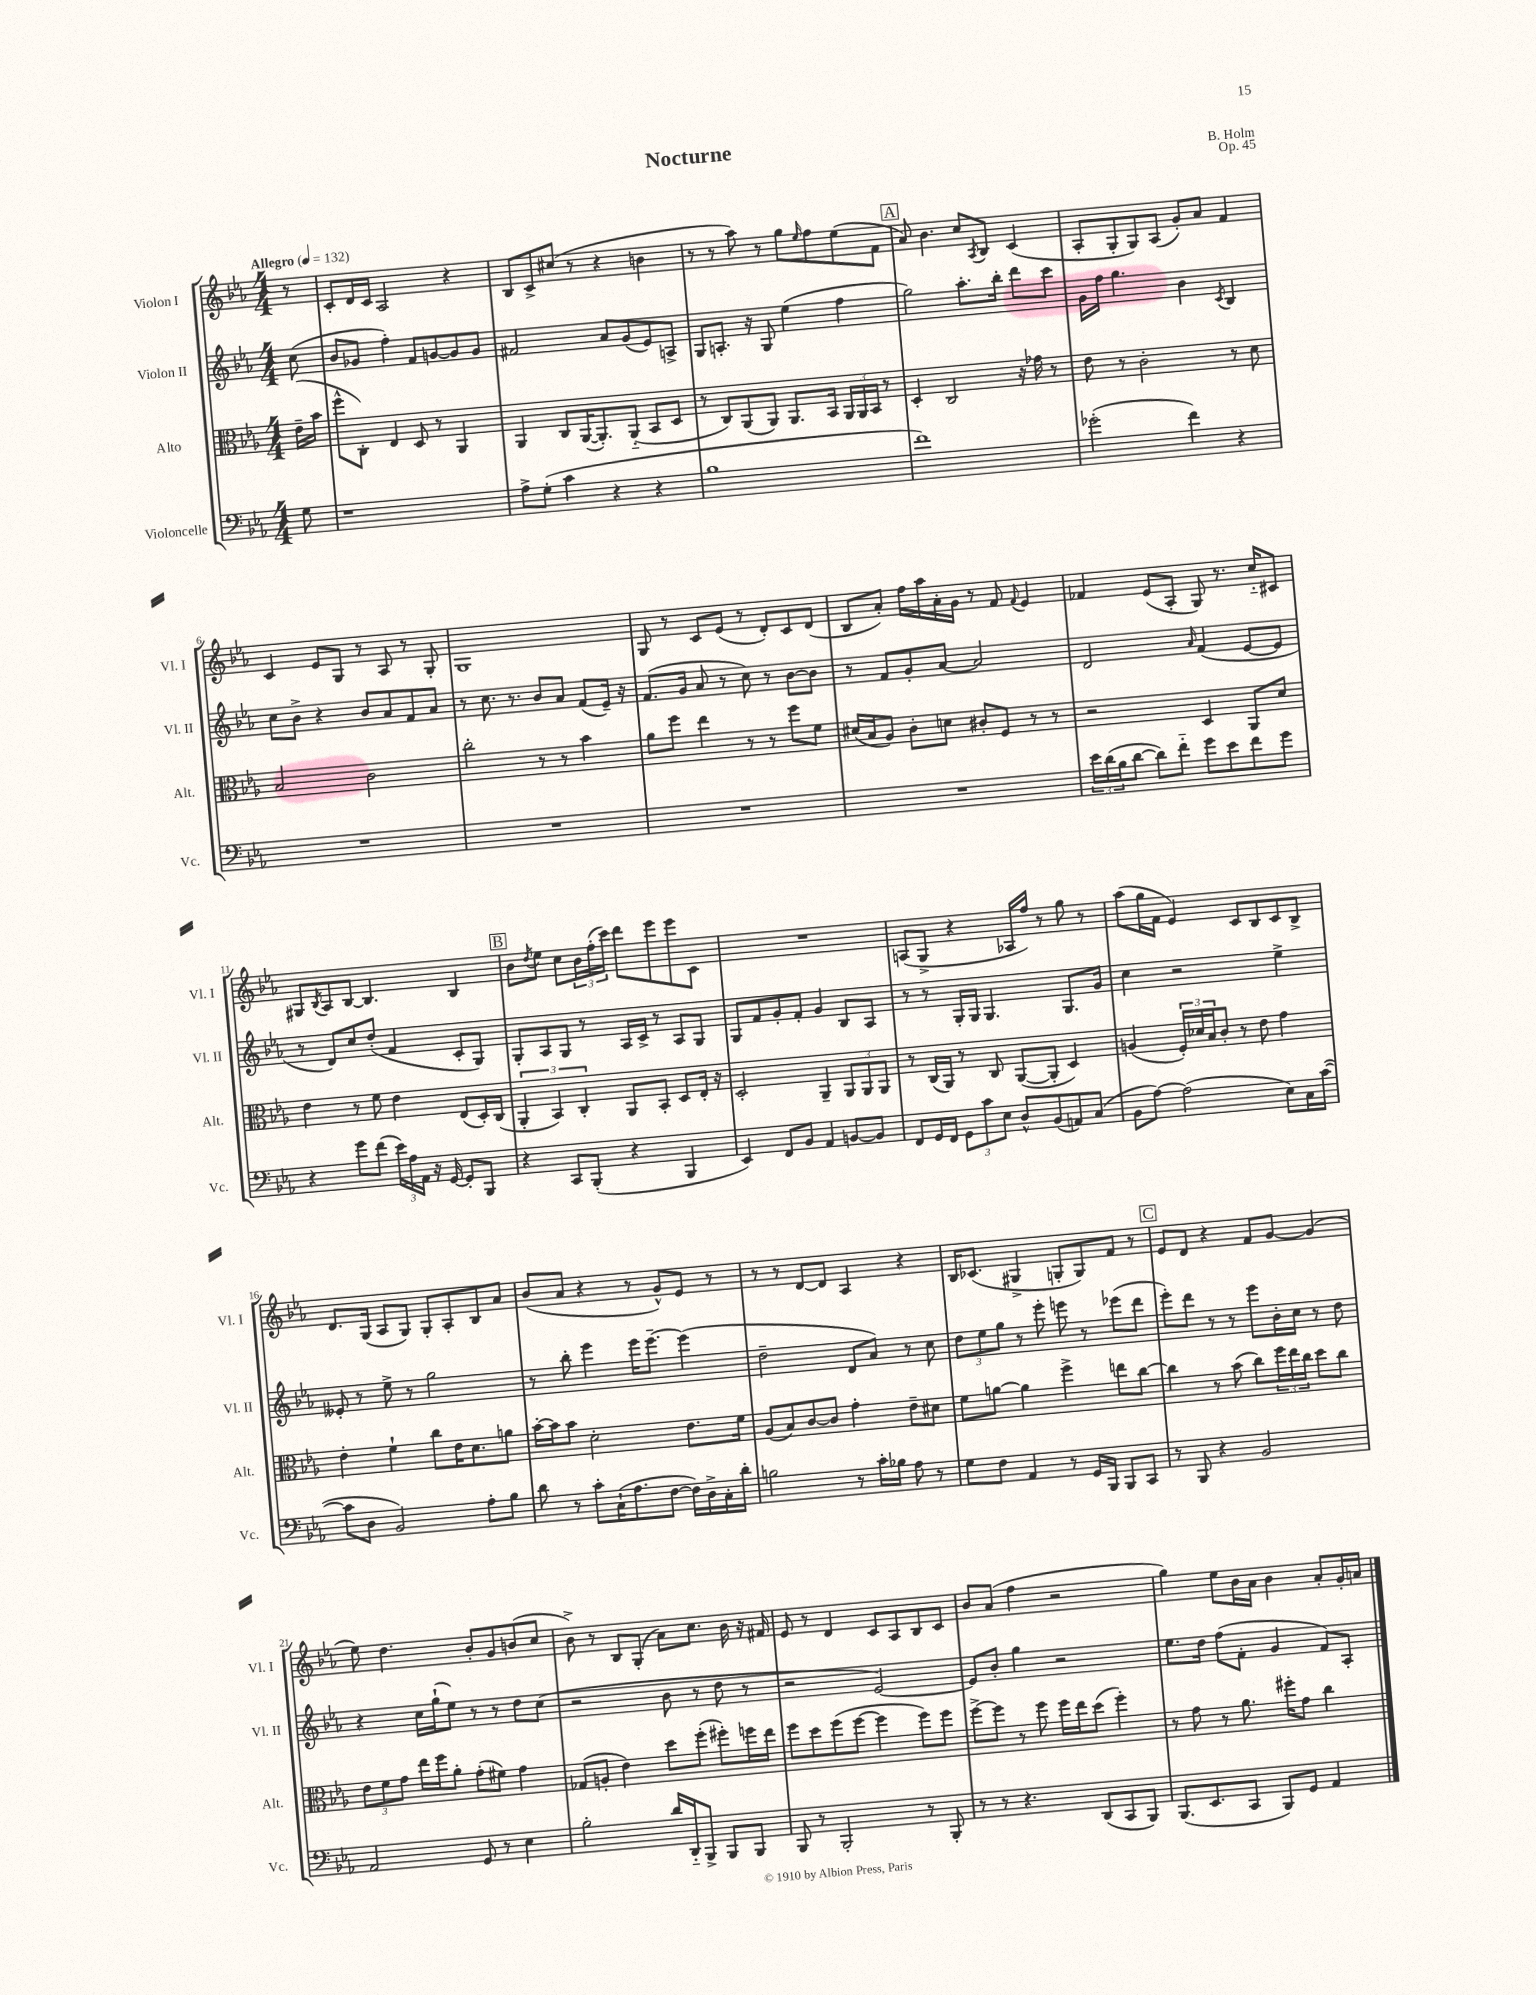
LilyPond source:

\header { title = "Nocturne" composer = "B. Holm" opus = "Op. 45" }
<<
\new StaffGroup <<
\new Staff = "s0" \with { instrumentName = "Violon I" shortInstrumentName = "Vl. I" } {
    \clef treble \key ees \major \numericTimeSignature \time 4/4 \partial 8 \tempo "Allegro" 4 = 132
    r8 |
    c'8-. d'16 c'16 aes2 r4 |
    bes8 c'8-> cis''8( r8 r4 b'4 |
    r8 r8 aes''8) r8 g''8 \grace { ees''16 } f''8 ees''8( f'8 |
    \mark \markup { \box "A" } aes'8) bes'4. c''8 \acciaccatura { aes8 } bes8 c'4( |
    aes8-. g8-. g8) aes8( g'8-.) aes'8 f'4 |
    c'4 ees'8 g8 r8 aes8 r8 g8-. |
    g1 |
    g8 r8 c'8 ees'8( r8 d'8-.) c'8 d'8( |
    bes8 aes'8-.) f''16 aes''16 aes'16-. g'16 r8 f'8 \appoggiatura { f'8 } ees'4 |
    fes'4 ees'8( aes8-. g8) r8. c''16-_ cis'8 |
    gis8 \acciaccatura { bes8 } aes8 bes8~ bes4. bes4 |
    \mark \markup { \box "B" } bes'8 \acciaccatura { d''8 } ees''8 c''8 \tuplet 3/2 { bes'16 f''16-.( c'''16) } d'''8 ees'''8 ees'''8 c'8 |
    R1 |
    a8( g8-> r4 aes16 f''16) r8 g''8 r8 |
    aes''8( g''16 f'16 ees'4) c'8 bes8 c'8 bes8-> |
    d'8. g16( aes8 g8) g8-. aes8-. bes8 aes'8 |
    bes'8( aes'8 r4 r8 g'8-^) ees'8 r8 |
    r8 r8 d'8~ d'8 aes4 r4 |
    bes16 ces'8.( gis4-> g8-. g8) f'8 r8 |
    \mark \markup { \box "C" } ees'8 d'8 r4 f'8 g'8~ g'4( |
    ees''8) d''4. bes'8-. g'8 b'8( c''8 |
    bes'8->) r8 bes8 g8-.( aes'8) c''8. bes'16 r16 fis'16 |
    ees'8 r8 d'4 c'8 aes8 bes8 c'8 |
    bes'8 aes'8( f''4 r2 |
    g''4) ees''8 bes'16 aes'16 bes'4 aes'8-. g'16-. a'16 \bar "|." |
}
\new Staff = "s1" \with { instrumentName = "Violon II" shortInstrumentName = "Vl. II" } {
    \clef treble \key ees \major \numericTimeSignature \time 4/4 \partial 8
    c''8( |
    bes'8 ges'8 f''4-.) f'8 g'8~ g'8 g'8 |
    fis'2 aes'8 g'8( ees'8) a8-> |
    g8 a8.-. r16 g8 ees''4( f''4 |
    \mark \markup { \box "A" } g''2) aes''8.-. bes''16-. d'''8 c'''8 |
    g'16 f''16 g''4. bes'4 \acciaccatura { c'8 } bes4 |
    c''8 bes'8-> r4 bes'8 aes'8 f'8 aes'8 |
    r8 c''8. r8. bes'8 aes'8 f'8( ees'16--) r16 |
    f'8.( g'16 aes'8 r8 c''8) r8 bes'8~ bes'8 |
    r8 f'8 g'8-. aes'8~ aes'2 |
    d'2 \grace { aes'16 } f'4( ees'8~ ees'8 |
    r8 d'8) c''8 d''8-.( f'4 c'8-. g8) |
    \mark \markup { \box "B" } g8-. aes8 g8 r8 aes16 c'16-> r8 aes8 g8 |
    g8 f'8 g'8-. f'8-. g'4 bes8 aes8 |
    r8 r8 g16-. g16 g4. g8. g'16 |
    c''4 r2 ees''4-> |
    eeses'8-. r8 ees''8-> r8 g''2 |
    r8 bes''8-. ees'''4 ees'''16 ees'''8.~-- ees'''4( |
    d''2-- d'8 aes'8) r8 c''8 |
    \tuplet 3/2 { d''8 ees''8 g''8 } r8 ees'''8-. e'''8 r8 ees'''8( d'''8 |
    \mark \markup { \box "C" } ees'''8-.) d'''8 r8 r8 ees'''8 bes'16-. c''16 r8 d''8 |
    r4 c''16 g''16-!( ees''8) r8 r8 d''8 c''8( |
    r2 bes'8 r8 d''8 r8 |
    r2 ees'2~) |
    ees'8 bes'8-. g''4 r2 |
    ees''8. d''16 f''8( f'8-. g'4 f'8) aes8-. \bar "|." |
}
\new Staff = "s2" \with { instrumentName = "Alto" shortInstrumentName = "Alt." } {
    \clef alto \key ees \major \numericTimeSignature \time 4/4 \partial 8
    ees'16--( bes'16 |
    f''8-^ c8-.) ees4 d8 r8 aes,4 |
    aes,4 c8 aes,16~( aes,8.-.) aes,8-_( bes,8 d8 |
    r8 c8) aes,8( aes,8) aes,8. bes,16 \tuplet 3/2 { aes,16 aes,16 bes,16 } r8 |
    \mark \markup { \box "A" } d4-. c2 r16 ges'16 r8 |
    ees'8 r8 c'2-. r8 d'8 |
    bes2 c'2 |
    c''2-. r8 r8 bes'4 |
    aes'8 f''8 ees''4 r8 r8 f''8 f'8 |
    dis'16( bes16 aes8) c'8-. d'8 cis'8-. f8 r8 r8 |
    r2 d4 aes,8 d'8 |
    ees'4 r8 f'8 ees'4 ees8( d16-.) c16( |
    \mark \markup { \box "B" } \tuplet 3/2 { aes,4-. bes,4) c4-. } aes,8 bes,8-. d8 ees16-. r16 |
    d2-. aes,4-- \tuplet 3/2 { aes,8 aes,8 aes,8 } |
    r8 c16( aes,16) r8 c8 aes,8~( aes,8-. d4) |
    a4( \tuplet 3/2 { f16-.) des'16 bes16 } c'8-. r8 ees'8 g'4 |
    ees'4-. f'4-! c''8 ees'16 d'8. a'8 |
    bes'16~-. bes'16 bes'8 d'2-. ees'8. f'16 |
    aes8( bes8) c'8~ c'8 g'4-. ees'8-- dis'8 |
    f'8 a'8~ a'4 f''4-> e''8 c''8~ |
    \mark \markup { \box "C" } c''4 r8 bes'8( c''8) \tuplet 3/2 { f''16 ees''16 c''16 } d''8 c''8 |
    \tuplet 3/2 { ees'8 f'8 g'8 } ees''16 f''16 aes'8-. g'8-.( fis'8) g'4 |
    ges8( a8-. ees'4) d''8 f''8-.( fis''8-.) f''16 ees''16 |
    f''8 d''8 f''8( f''8~ f''4 f''8) f''8 |
    f''8~-> f''8 r8 f''8 f''16 ees''16 d''8( f''4-.) |
    r8 g'8 r8 aes'8. fis''16-. g'8 c''4 \bar "|." |
}
\new Staff = "s3" \with { instrumentName = "Violoncelle" shortInstrumentName = "Vc." } {
    \clef bass \key ees \major \numericTimeSignature \time 4/4 \partial 8
    g8 |
    r1 |
    aes8-> g8-.( c'4 r4 r4 |
    bes1 |
    \mark \markup { \box "A" } f'1) |
    ges'2-.( f'4) r4 |
    R1 |
    R1 |
    R1 |
    R1 |
    \tuplet 3/2 { ees'16 d'16( bes16 } d'8~ d'8) f'8-_ g'8 ees'8 f'8 g'8 |
    r4 g'8 f'8( \tuplet 3/2 { ees'16) aes16 aes,16 } r16 g,16~ g,8-. bes,,8 |
    \mark \markup { \box "B" } r4 c,8 bes,,8-.( r4 bes,,4 |
    ees,4) f,8 bes,8 aes,4 b,8~ b,8 |
    f,8 g,16 f,16 \tuplet 3/2 { g,8 c'8 ees8 } d8-^ bes,8( a,8) c8( |
    bes,8 aes8~) aes2( ees8) c16 c'16~( |
    c'8 d8 bes,2) aes8-. bes8 |
    d'8 r8 c'8-. c16-!( aes8. f8~ f16) d16-> c16-. d'16-. |
    b2 r8 c'16-. bes16 aes8 r8 |
    g8 f8 aes,4 r8 g,16 bes,,16 bes,,8 c,8 |
    \mark \markup { \box "C" } r8 bes,,8 r4 bes,2 |
    aes,2 g,8 r8 ees4 |
    bes2-. d'16 d,16-_ bes,,8-> bes,,8 bes,,8 |
    bes,,8 r8 bes,,2-. r8 bes,,8-. |
    r8 r8 r4. d,8( c,8 bes,,8) |
    bes,,8.( ees,8. c,8 bes,,8) g,8 aes,4 \bar "|." |
}
>>
>>
